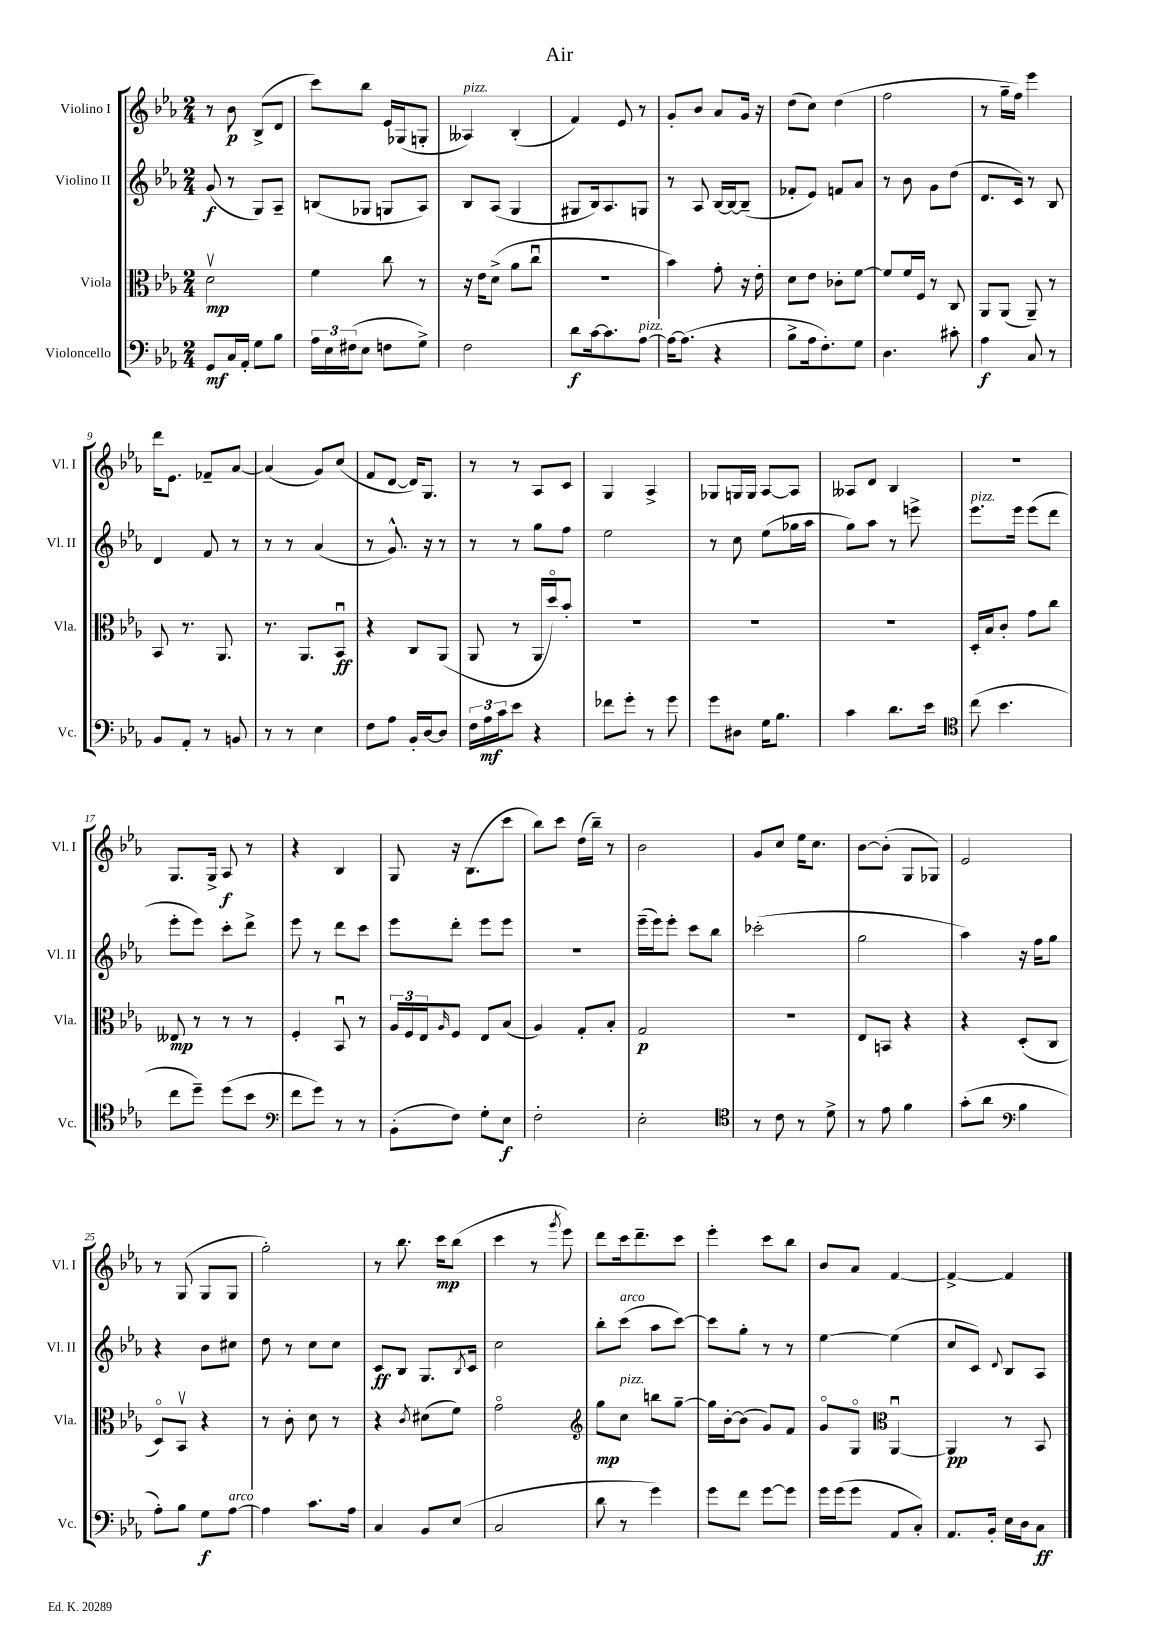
\header { title = "Air" }
<<
\new StaffGroup <<
\new Staff = "s0" \with { instrumentName = "Violino I" shortInstrumentName = "Vl. I" } {
    \clef treble \key ees \major \numericTimeSignature \time 2/4
    r8 bes'8\p bes8->( d'8 |
    c'''8) bes''8 ees'16 ges16( g8-. |
    aeses4^\markup { \italic "pizz." }) bes4-.( |
    f'4) ees'8 r8 |
    g'8-. bes'8 aes'8 g'16 r16 |
    d''8( c''8) d''4( |
    f''2 |
    r8 g''16-- f''16) ees'''4 |
    d'''16 ees'8. fes'8-- aes'8~ |
    aes'4( g'8) c''8( |
    f'8 d'8~ d'16) g8. |
    r8 r8 aes8 c'8 |
    g4 aes4-> |
    ges8 g16 g16 aes8~ aes8 |
    aeses8 d'8 bes4 |
    R2 |
    g8. g16-> aes8\f r8 |
    r4 bes4 |
    g8 r16 bes8.( c'''8 |
    bes''8) c'''8 d''16( bes''16--) r8 |
    bes'2 |
    g'8 c''8 ees''16 c''8. |
    bes'8~ bes'8-.( g8 ges8) |
    ees'2 |
    r8 g8( g8 g8 |
    g''2-.) |
    r8 bes''8. c'''16\mp bes''8( |
    c'''4 r8 \acciaccatura { g'''8 } ees'''8) |
    d'''8 c'''16 d'''8.-- c'''8 |
    ees'''4-. c'''8 bes''8 |
    bes'8 aes'8 f'4~ |
    f'4~-> f'4 \bar "|." |
}
\new Staff = "s1" \with { instrumentName = "Violino II" shortInstrumentName = "Vl. II" } {
    \clef treble \key ees \major \numericTimeSignature \time 2/4
    g'8\f( r8 g8) aes8-- |
    b8( ges8 g8 aes8) |
    bes8 aes8( g4 |
    gis8 bes16) aes8. g8 |
    r8 aes8 bes16~ bes16~ bes8--( |
    fes'8-. ees'8) f'8 aes'8 |
    r8 bes'8 g'8 d''8( |
    d'8. c'16) r8 bes8 |
    d'4 f'8 r8 |
    r8 r8 aes'4( |
    r8 g'8.-^) r16 r8 |
    r8 r8 g''8 f''8 |
    ees''2 |
    r8 c''8 ees''8( ges''16 aes''16 |
    g''8) aes''8 r8 e'''8-> |
    ees'''8.^\markup { \italic "pizz." } ees'''16 ees'''8( d'''8 |
    ees'''8-. ees'''8) c'''8-. d'''8-> |
    ees'''8 r8 d'''8 c'''8 |
    ees'''8 d'''8-. ees'''8 ees'''8 |
    r2 |
    ees'''16--( ees'''16) ees'''8-. c'''8 bes''8 |
    ces'''2-.( |
    g''2 |
    aes''4) r16 f''16 g''8 |
    r4 bes'8 cis''8 |
    d''8 r8 c''8 c''8 |
    c'8\ff bes8 g8. \acciaccatura { bes8 } c'16 |
    c''2 |
    bes''8-. c'''8^\markup { \italic "arco" }( aes''8 c'''8~) |
    c'''8 g''8-. r8 r8 |
    ees''4~ ees''4( |
    c''8 c'8) \appoggiatura { d'8 } bes8 aes8 \bar "|." |
}
\new Staff = "s2" \with { instrumentName = "Viola" shortInstrumentName = "Vla." } {
    \clef alto \key ees \major \numericTimeSignature \time 2/4
    d'2\upbow\mp |
    f'4 c''8 r8 |
    r16 ees'16 d'8->( aes'8 c''8\downbow |
    R2 |
    bes'4) g'8-. r16 ees'16-. |
    d'8 ees'8 ces'8-. f'8~ |
    f'8 f'16 f16 r8 c8 |
    aes,8 aes,8( aes,8--) r8 |
    bes,8 r8. aes,8. |
    r8. aes,8. bes,8\downbow\ff |
    r4 c8 aes,8( |
    aes,8 r8 aes,16 d''16\flageolet) bes'8-. |
    R2 |
    R2 |
    R2 |
    d16-. bes16 c'8-. g'8 c''8 |
    eeses8\mp r8 r8 r8 |
    f4-. bes,8\downbow r8 |
    \tuplet 3/2 { aes16 f16 ees16 } \grace { aes16 } f8 ees8 bes8( |
    aes4) g8-. bes8-. |
    g2\p |
    R2 |
    ees8 b,8 r4 |
    r4 d8-.( c8 |
    d8\flageolet) bes,8\upbow r4 |
    r8 c'8-. d'8 r8 |
    r4 \acciaccatura { c'8 } dis'8( f'8) |
    g'2\flageolet |
    \clef treble g''8\mp c''8^\markup { \italic "pizz." } b''8 g''8~-- |
    g''16 bes'16~-. bes'8( g'8) f'8 |
    g'8\flageolet g8\flageolet \clef alto aes,4~\downbow |
    aes,4\pp r8 bes,8 \bar "|." |
}
\new Staff = "s3" \with { instrumentName = "Violoncello" shortInstrumentName = "Vc." } {
    \clef bass \key ees \major \numericTimeSignature \time 2/4
    g,8\mf c16 aes,16-. g8 bes8 |
    \tuplet 3/2 { aes16 ees16 fis16( } ees8 f8 g8->) |
    f2 |
    d'8\f c'16~ c'8. aes8~^\markup { \italic "pizz." } |
    aes16~ aes8.( r4 |
    bes8-> aes16 f8.-.) g8 |
    d4. cis'8-. |
    aes4\f c8 r8 |
    bes,8 aes,8-. r8 b,8 |
    r8 r8 ees4 |
    f8 aes8 bes,16-. d16~ d8 |
    \tuplet 3/2 { f16 aes16\mf c'16 } ees'8 r4 |
    fes'8 g'8-. r8 g'8 |
    g'8 dis8 g16 bes8. |
    c'4 d'8. ees'16 |
    \clef tenor c''8( bes'4. |
    c''8 d''8--) d''8( bes'8 |
    \clef bass f'8 g'8) r8 r8 |
    bes,8-.( f8) g8-. ees8\f |
    f2-. |
    ees2-. |
    \clef tenor r8 c'8 r8 d'8-> |
    r8 ees'8 f'4 |
    g'8-.( aes'8 \clef bass bes4 |
    aes8-.) bes8 g8\f aes8~^\markup { \italic "arco" } |
    aes4 c'8. aes16 |
    c4 bes,8 ees8( |
    c2 |
    d'8 r8 g'4) |
    g'8 f'8 g'8~ g'8 |
    g'16 g'16( g'8 aes,8 c8-.) |
    aes,8. bes,16-. ees16 d16 c8\ff \bar "|." |
}
>>
>>
